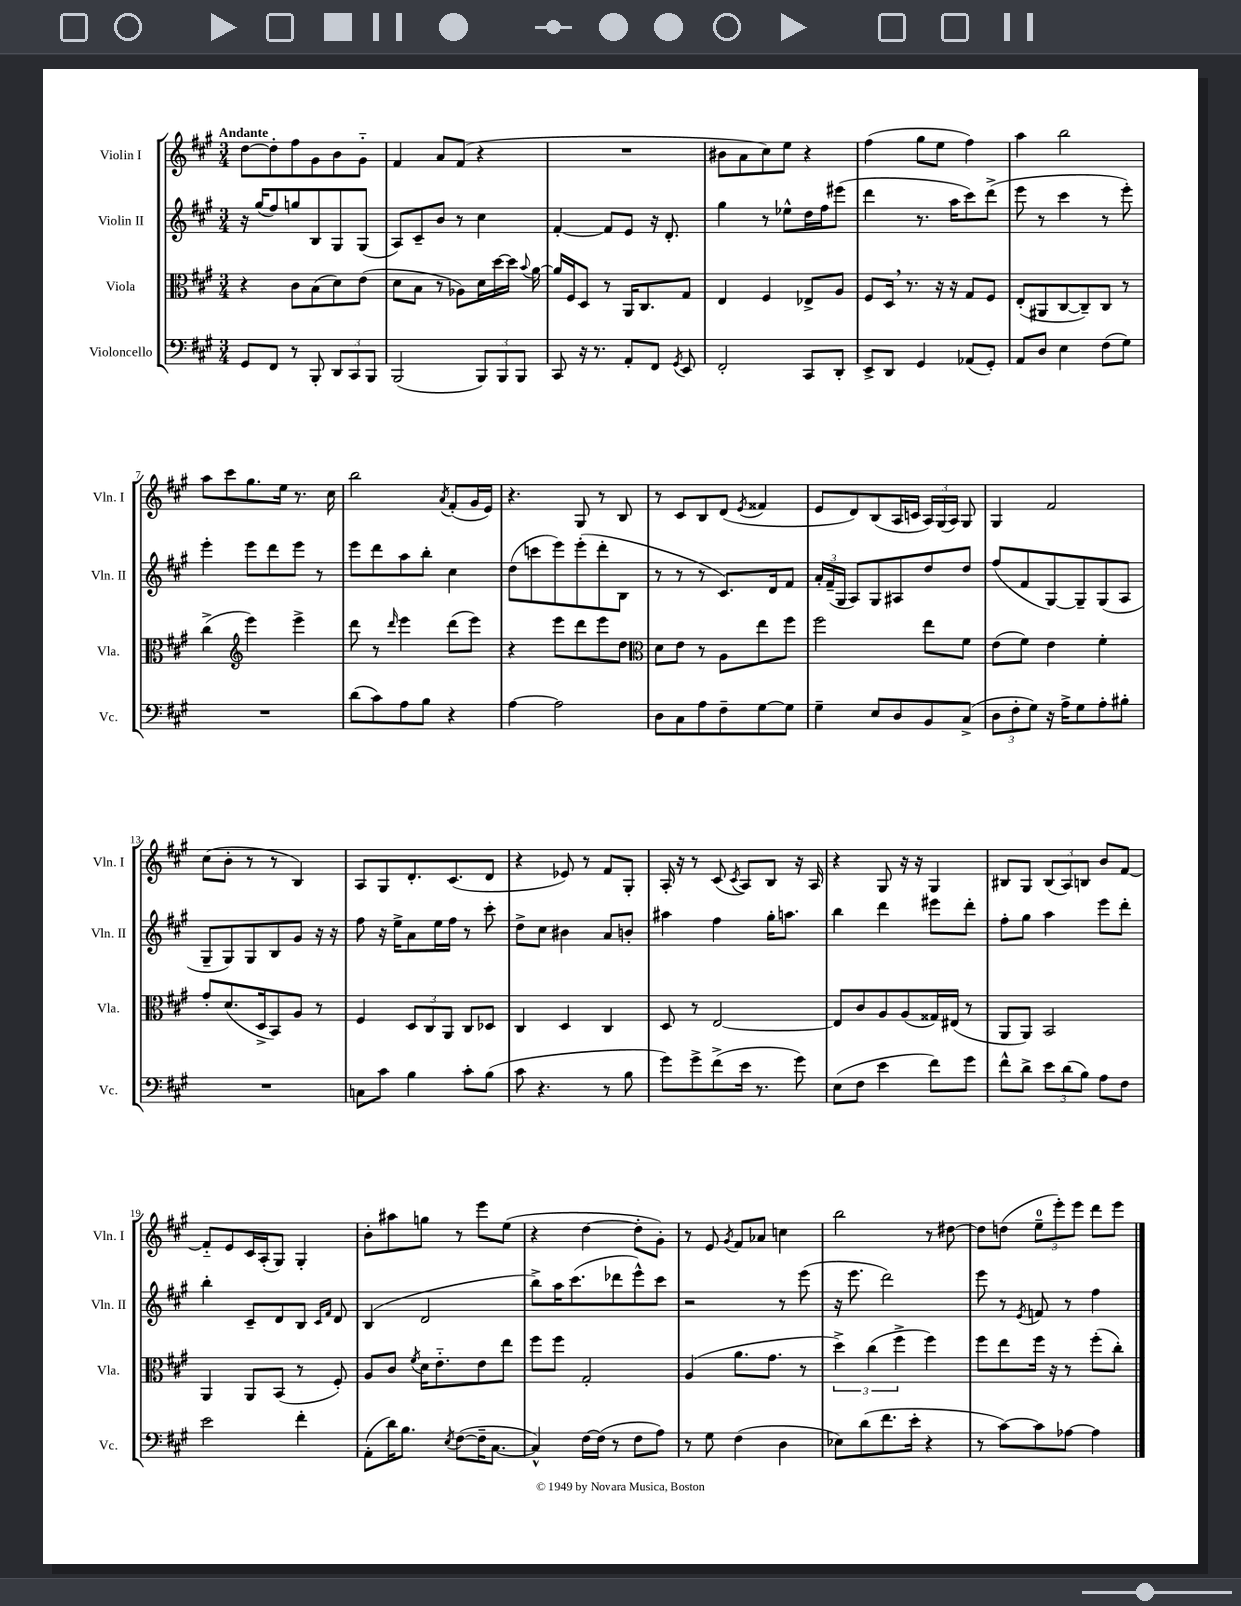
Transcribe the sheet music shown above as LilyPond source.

<<
\new StaffGroup <<
\new Staff = "s0" \with { instrumentName = "Violin I" shortInstrumentName = "Vln. I" } {
    \clef treble \key a \major \numericTimeSignature \time 3/4 \tempo "Andante"
    \autoBeamOff d''8[~ d''8-. fis''8 gis'8 b'8 gis'8]-_ |
    fis'4 a'8[ fis'8]( r4 |
    R2. |
    bis'8[ a'8 cis''8) e''8] r4 |
    fis''4( gis''8[ e''8] fis''4) |
    a''4 b''2 |
    a''8[ cis'''8 gis''8. e''16] r8. cis''16 |
    b''2 \acciaccatura { a'8 } fis'8[-.( gis'16 e'16]) |
    r4. gis8 r8 b8 |
    r8 cis'8[ b8 d'8]( \acciaccatura { e'8 } fisis'4 |
    e'8[ d'8) b8( a16 c'16] \tuplet 3/2 { a16[) gis16( a16]) } gis8 |
    gis4 fis'2 |
    cis''8[( b'8]-. r8 r8 b4) |
    a8[ gis8 d'8.-. cis'8.( d'8] |
    r4 ees'8) r8 fis'8[ gis8]-. |
    a16-. r16 r8 cis'8( \acciaccatura { cis'8 } a8[) b8] r16 a16 |
    r4 gis8 r16 r16 gis4 |
    bis8[ gis8] \tuplet 3/2 { bis8[( a8) b8] } b'8[ fis'8]~ |
    fis'8[-_ e'8 cis'16 a16-.( gis8]) gis4-. |
    b'8[-. ais''8 g''8] r8 e'''8[ e''8]( |
    r4 d''4~ d''8[-. gis'8]-.) |
    r8 e'8 \acciaccatura { gis'8 } fis'8[ aes'8] c''4 |
    b''2 r8 dis''8~ |
    dis''8[ d''8]( \tuplet 3/2 { e''8[-0-- e'''8-.) e'''8] } d'''8[ e'''8] \bar "|." |
}
\new Staff = "s1" \with { instrumentName = "Violin II" shortInstrumentName = "Vln. II" } {
    \clef treble \key a \major \numericTimeSignature \time 3/4
    \autoBeamOff r16 gis''16[( fis''8) g''8 b8 gis8 gis8]( |
    a8[) cis'8-- b'8] r8 cis''4 |
    fis'4~-. fis'8[ e'8] r16 d'8.-. |
    gis''4 r8 ees''8[-^ d''16 fis''16 eis'''8]( |
    d'''4 r8. a''16[ cis'''8) d'''8]->( |
    e'''8 r8 cis'''4 r8 e'''8-.) |
    e'''4-. e'''8[ d'''8 e'''8] r8 |
    e'''8[ d'''8 a''8 b''8]-. cis''4 |
    d''8[( c'''8 e'''8) e'''8-.( d'''8-. b8] |
    r8 r8 r8 cis'8.[) d'16 fis'8] |
    \tuplet 3/2 { a'16[-. fis'16--( gis16] } a8[) gis8 ais8 d''8 d''8] |
    fis''8[( fis'8 gis8~) gis8-- gis8( a8] |
    gis8[-- gis8) gis8 b8 gis'8] r16 r16 |
    fis''8 r16 e''16[-> a'8 e''16 fis''16] r8 cis'''8-. |
    d''8[-> cis''8] bis'4 a'8[ b'8]-. |
    ais''4 fis''4 gis''16[-. a''8.] |
    b''4 d'''4 eis'''8[ d'''8]-. |
    fis''8[-. gis''8] a''4 e'''8[ d'''8]-. |
    b''4-. cis'8[-- d'8 b8] \grace { cis'16[ fis'16] } d'8 |
    b4( d'2 |
    b''8[->) a''16 cis'''8.( des'''8 e'''8-^) cis'''8] |
    r2 r8 e'''8( |
    r16 e'''8. d'''2) |
    e'''8 r8 \acciaccatura { e'8 } f'8 r8 fis''4 \bar "|." |
}
\new Staff = "s2" \with { instrumentName = "Viola" shortInstrumentName = "Vla." } {
    \clef alto \key a \major \numericTimeSignature \time 3/4
    \autoBeamOff r4 cis'8[ b8( d'8) e'8]( |
    d'8[ b8] r8 aes8[) d'16 d''16~ d''16] \appoggiatura { b'8 } a'16~ |
    a'16[ fis16 d8] r8 a,16[ cis8. gis8] |
    e4 fis4 ees8[-> a8] |
    fis8[ d16] \breathe r8. r16 r16 gis8[ fis8] |
    e8[-.( ais,8 cis8~ cis8--) cis8] r8 |
    cis''4->( \clef treble e'''4) e'''4-> |
    d'''8 r8 \grace { d'''16 } e'''4 d'''8[( e'''8]) |
    r4 e'''8[ d'''8 e'''8 d''8] |
    \clef alto d'8[ e'8] r8 a8[ e''8 fis''8] |
    fis''2 e''8[ fis'8] |
    e'8[( fis'8]) e'4 fis'4-. |
    gis'8[-. d'8.( d16-> b,8) a8] r8 |
    fis4 \tuplet 3/2 { d8[ cis8 a,8] } cis8[ des8] |
    cis4 d4 cis4 |
    d8 r8 e2~ |
    e8[ cis'8 a8 a8( gisis16) eis16]( r8 |
    a,8[ a,8]) b,2 |
    a,4 a,8[ b,8]( r8 fis8-.) |
    a8[ cis'8] \acciaccatura { fis'8 } d'16[ e'8.-_ e'8 e''8] |
    fis''8[ fis''8] gis2-. |
    a4( a'8.[ gis'8.] r8 |
    \tuplet 3/2 { d''4->) cis''4( fis''4-> } fis''4) |
    fis''8[ e''8 fis''16] r16 r8 fis''8[-.( cis''8]-.) \bar "|." |
}
\new Staff = "s3" \with { instrumentName = "Violoncello" shortInstrumentName = "Vc." } {
    \clef bass \key a \major \numericTimeSignature \time 3/4
    \autoBeamOff gis,8[ fis,8] r8 b,,8-. \tuplet 3/2 { d,8[ cis,8 b,,8] } |
    b,,2( \tuplet 3/2 { b,,8[) b,,8 b,,8] } |
    cis,8 r16 r8. a,8[-. fis,8] \acciaccatura { gis,8 } e,8 |
    fis,2-. cis,8[ d,8]-. |
    e,8[-> d,8] gis,4 aes,8[( gis,8]-.) |
    a,8[ d8] e4 fis8[( gis8]) |
    R2. |
    d'8[( cis'8) a8 b8] r4 |
    a4~ a2 |
    d8[ cis8 a8 fis8-- gis8~ gis8] |
    gis4-- e8[ d8 b,8 cis8]->( |
    \tuplet 3/2 { d8[ fis8-. gis8]) } r16 a16[-> gis8 a8-. bis8]-. |
    R2. |
    c8[ cis'8] b4 cis'8[-. b8]( |
    cis'8 r4. r8 b8 |
    gis'8[) gis'8-> fis'8->( e'16] r8. gis'8) |
    e8[( fis8] e'4 fis'8[) gis'8] |
    fis'8[-^ d'8]-> \tuplet 3/2 { e'8[ d'8( b8]) } a8[ fis8] |
    e'2 fis'4-. |
    a,8[-.( d'16) b8.] \acciaccatura { e8 } fis8[~( fis16-- cis8.]~ |
    cis4-^) fis16[~ fis16]( r8 fis8[ a8]) |
    r8 gis8 fis4( d4 |
    ees8[) d'8( fis'8. e'16]-. r4 |
    r8 cis'8[~) cis'8 aes8]~ aes4 \bar "|." |
}
>>
>>
